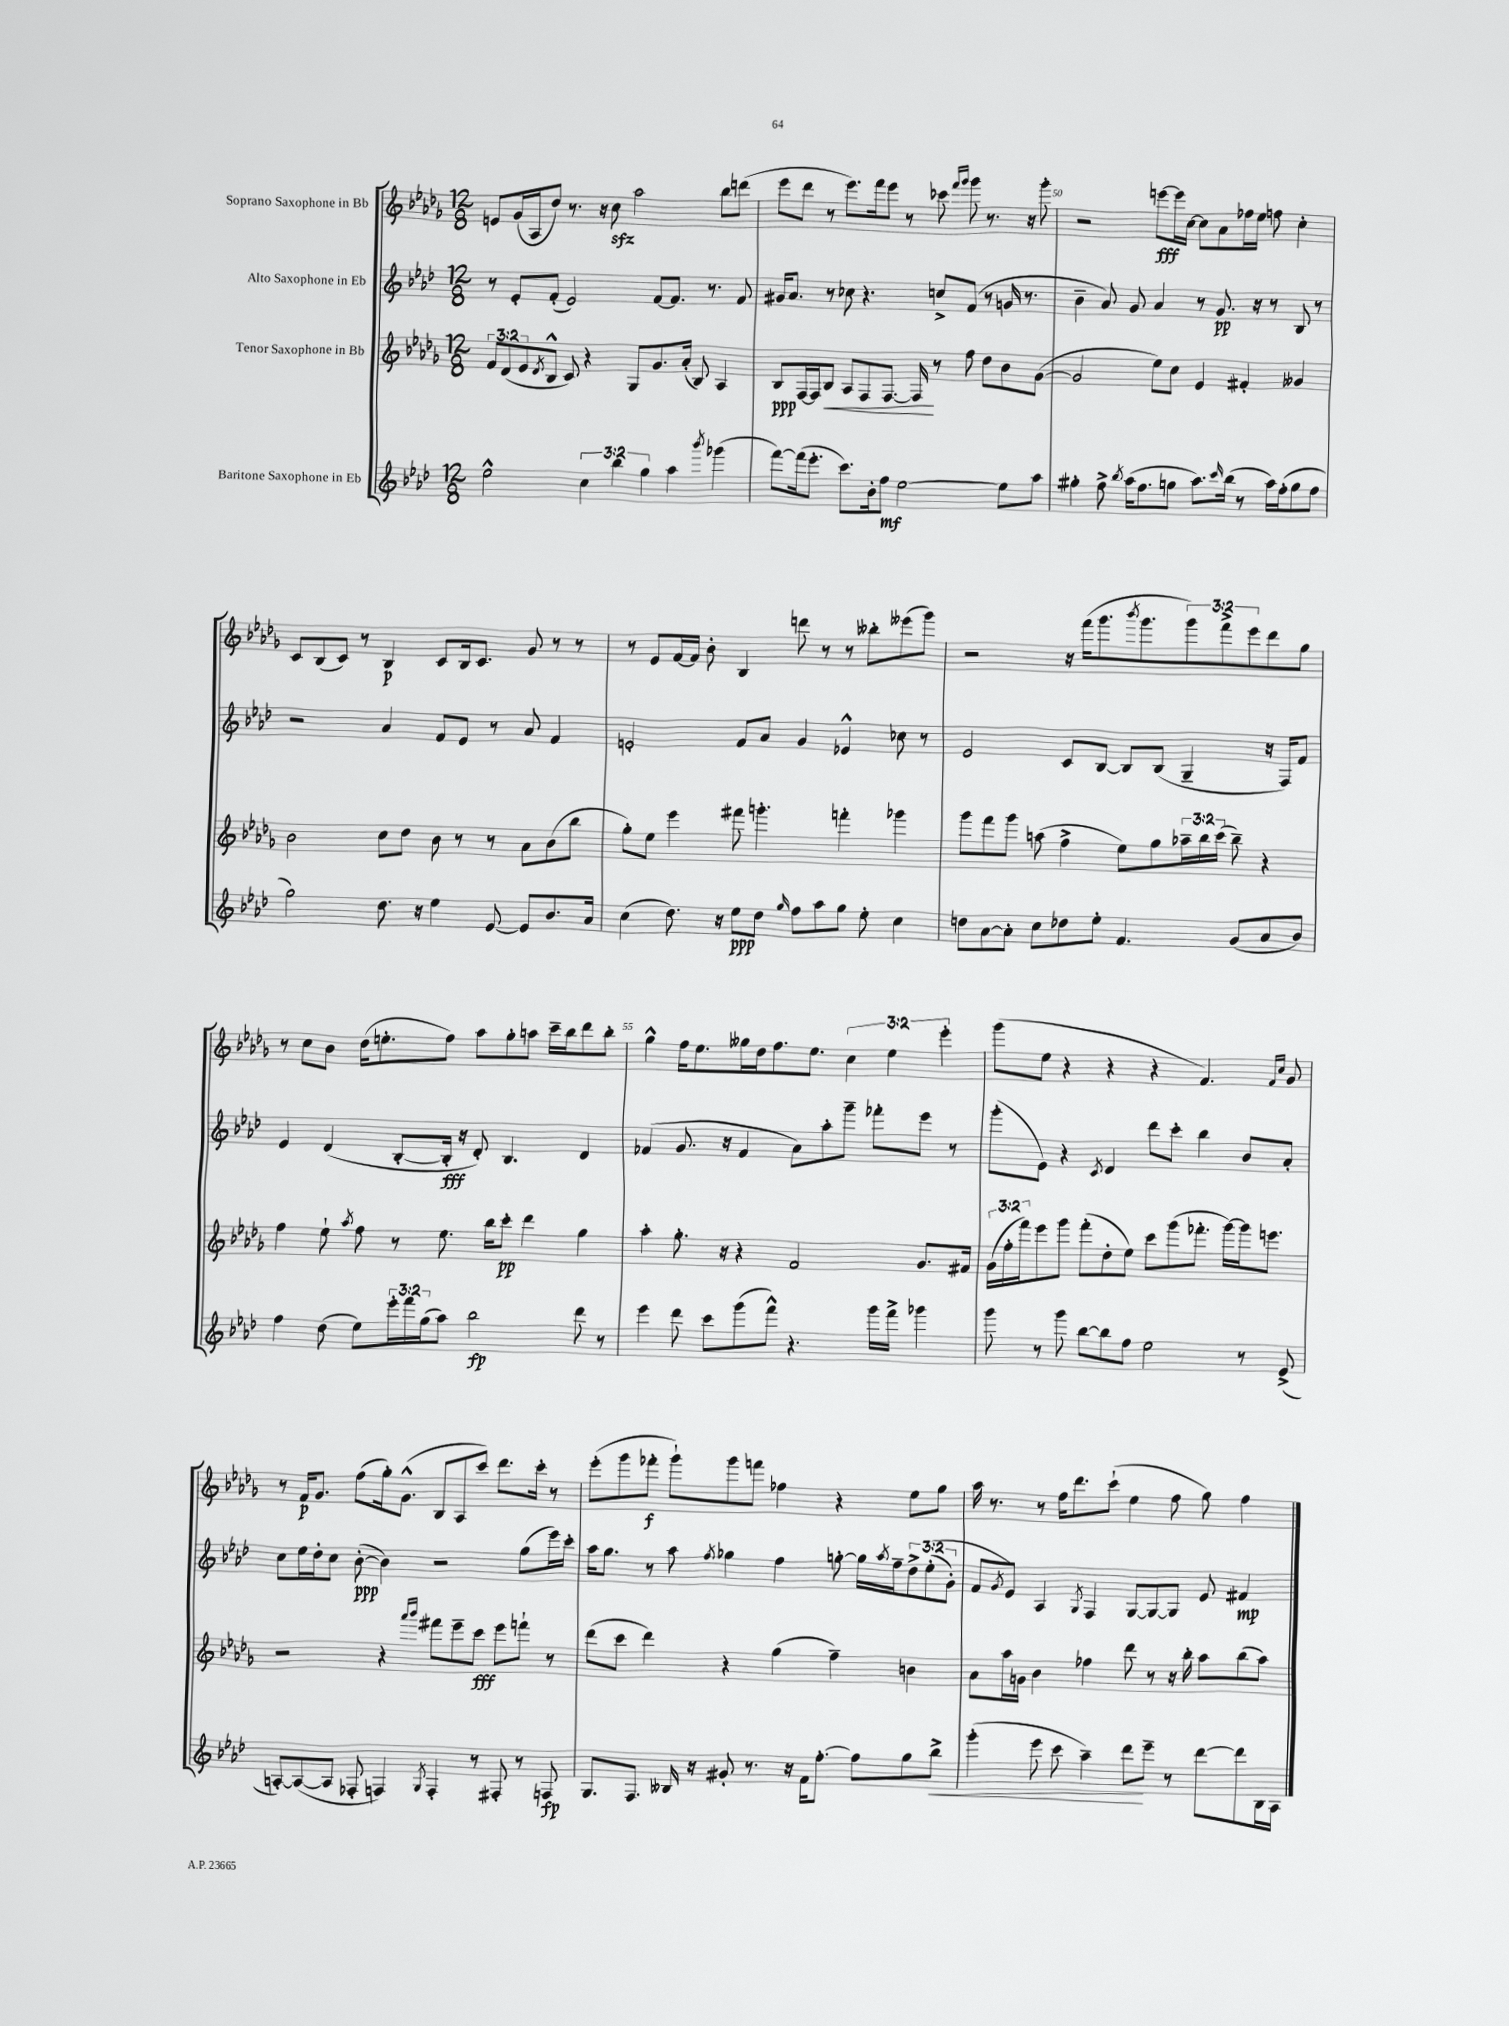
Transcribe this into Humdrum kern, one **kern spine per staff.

**kern	**dynam	**kern	**dynam	**kern	**dynam	**kern	**dynam
*part4	*part4	*part3	*part3	*part2	*part2	*part1	*part1
*staff4	*staff4	*staff3	*staff3	*staff2	*staff2	*staff1	*staff1
*I"Baritone Saxophone in Eb	*	*I"Tenor Saxophone in Bb	*	*I"Alto Saxophone in Eb	*	*I"Soprano Saxophone in Bb	*
*clefG2	*	*clefG2	*	*clefG2	*	*clefG2	*
*k[b-e-a-d-]	*	*k[b-e-a-d-g-]	*	*k[b-e-a-d-]	*	*k[b-e-a-d-g-]	*
*M12/8	*	*M12/8	*	*M12/8	*	*M12/8	*
=48	=48	=48	=48	=48	=48	=48	=48
2ee-^^\	.	12f/L	.	8r	.	8en/L	.
.	.	(12d-/	.	.	.	.	.
.	.	.	.	8e-'/L	.	(16g-/L	.
.	.	12e-/	.	.	.	.	.
.	.	.	.	.	.	16A-/J	.
.	.	8qd-/	.	.	.	.	.
.	.	8B-^^/J	.	(8f'/J	.	8dd-/J)	.
.	.	8c/)	.	2e-/)	.	8.r	.
6cc\	.	4r	.	.	.	.	.
.	.	.	.	.	.	16r	.
.	.	.	.	.	.	8cczz\	.
6bb-\	.	.	.	.	.	.	.
.	.	8G-/L	.	.	.	2aa-\	.
6gg\	.	.	.	.	.	.	.
.	.	8.g-/	.	[8f/L	.	.	.
4aa-\	.	.	.	8.f/J]	.	.	.
.	.	(16a-'/Jk	.	.	.	.	.
.	.	8B-/)	.	.	.	.	.
.	.	.	.	8.r	.	.	.
8qbbb-/	.	.	.	.	.	.	.
(4ggg-X\	.	4A-/	.	.	.	8bb-\L	.
.	.	.	.	8f/	.	(8dddn\J	.
=49	=49	=49	=49	=49	=49	=49	=49
[8fff\L)	.	8B-/L	ppp	16g#X/KL	.	8eee-\L	.
.	.	.	.	8.a-/J	.	.	.
(16fff\k]	.	[16F/L	.	.	.	8ddd-\J	.
8.eee-'\J	.	16F/J]	.	.	.	.	.
!	!	!	!LO:HP:b	!	!	!	!
.	.	8B-/J	<	8r	.	8r	.
8.ccc\L)	.	8A-/L	.	8cc-X\	.	8.eee-\L)	.
.	.	8F/	.	4.r	.	.	.
16b-'\k	.	.	.	.	.	16fff\k	.
8ff\J	mf	[8.F/J	.	.	.	8eee-\J	.
[2ee-\	.	.	.	.	.	8r	.
.	.	16F/]	.	.	.	.	.
.	.	8r	[	8ccn^/L	.	8ccc-X\	.
.	.	.	.	.	.	16qqfff/LL	.
.	.	.	.	.	.	16qqggg-/JJ	.
.	.	8ff\	.	(8f/J	.	8ggg-\	.
.	.	8dd-\L	.	8r	.	8.r	.
8ee-\L]	.	8b-\	.	16gn/	.	.	.
.	.	.	.	8.r	.	16r	.
8aa-\J	.	([8g-\J	.	.	.	8ggg-'\	.
=50	=50	=50	=50	=50	=50	=50	=50
4gg#X'\	.	2g-/]	.	4b-~\	.	2r	.
8ff^\	.	.	.	8a-/)	.	.	.
8qbb-/	.	.	.	.	.	.	.
(16aa-\KL	.	.	.	8g/	.	.	.
8.ff\	.	.	.	.	.	.	.
.	.	8ee-\L)	.	4a-/	.	[8eeen\L	fff
8ggn\J	.	8cc\J	.	.	.	16eee\L]	.
.	.	.	.	.	.	[16cc\JJ	.
8.aa-\L)	.	4e-/	.	8r	.	8cc\L]	.
.	.	.	.	8.g/	pp	8a-\	.
16qqccc/	.	.	.	.	.	.	.
(16bb-\Jk	.	.	.	.	.	.	.
8r	.	4f#X'/	.	.	.	16ff-X\L	.
.	.	.	.	16r	.	16ee-\JJ	.
16aa-\LL)	.	.	.	8r	.	8ffn\	.
(16ff'\J	.	.	.	.	.	.	.
8gg\	.	4g--X/	.	8B-/	.	4cc'\	.
8ff\J	.	.	.	8r	.	.	.
!!LO:LB:g=z
=51	=51	=51	=51	=51	=51	=51	=51
2gg\)	.	2b-\	.	2r	.	8c/L	.
.	.	.	.	.	.	(8B-/	.
.	.	.	.	.	.	8c/J)	.
.	.	.	.	.	.	8r	.
8.dd-\	.	8cc\L	.	4a-/	.	4B-/	p
.	.	8dd-\J	.	.	.	.	.
16r	.	.	.	.	.	.	.
4ee-\	.	8b-\	.	8f/L	.	8c/L	.
.	.	8r	.	8e-/J	.	16B-/k	.
.	.	.	.	.	.	8.c/J	.
[8e-/	.	8r	.	8r	.	.	.
8e-/L]	.	8a-\L	.	8a-/	.	8g-/	.
8.b-/	.	(8b-\	.	4f/	.	8r	.
.	.	8bb-\J	.	.	.	8r	.
16a-/Jk	.	.	.	.	.	.	.
=52	=52	=52	=52	=52	=52	=52	=52
(4cc\	.	8gg-'\L)	.	2en'/	.	8r	.
.	.	8ee-\J	.	.	.	8e-/L	.
8.dd-\)	.	4eee-\	.	.	.	[16f/L	.
.	.	.	.	.	.	16f/JJ]	.
.	.	.	.	.	.	8b-'\	.
16r	.	.	.	.	.	.	.
8ee-\L	ppp	8fff#X\	.	8f/L	.	4B-/	.
8dd-\J	.	4.gggn'\	.	8a-/J	.	.	.
16qqgg/	.	.	.	.	.	.	.
8ff\L	.	.	.	4g/	.	8dddn\	.
8aa-\	.	.	.	.	.	8r	.
8gg\J	.	4fffn'\	.	4e-X^^/	.	8r	.
8ee-'\	.	.	.	.	.	8bb--X'\L	.
4cc\	.	4ggg-X\	.	8cc-X\	.	(8eee--X\	.
.	.	.	.	8r	.	8ggg-\J)	.
=53	=53	=53	=53	=53	=53	=53	=53
8ddn\L	.	8ggg-\L	.	2e-/	.	2r	.
[8a-\	.	8fff\	.	.	.	.	.
8a-'\J]	.	8ggg-\J	.	.	.	.	.
8cc\L	.	(8aan\	.	.	.	.	.
8dd-X\	.	4ff^\	.	8c/L	.	16r	.
.	.	.	.	.	.	(16fff\KL	.
8ee-'\J	.	.	.	[8B-/J	.	8.ggg-\	.
4.f/	.	8ee-\L)	.	8B-/L]	.	.	.
.	.	.	.	.	.	8qbbb-/	.
.	.	.	.	.	.	8.ggg-\	.
.	.	8gg-\	.	(8B-/J	.	.	.
.	.	24aa-X~\L	.	4G~/	.	12ggg-\)	.
.	.	24bb-\	.	.	.	.	.
.	.	(24ccc\JJ	.	.	.	12fff^\	.
(8g/L	.	8bb-~\)	.	.	.	.	.
.	.	.	.	.	.	12eee-\	.
8a-/	.	4r	.	16r	.	8ddd-\	.
.	.	.	.	16F/KL)	.	.	.
8b-/J)	.	.	.	8f/J	.	8gg-\J	.
!!LO:LB:g=z
=54	=54	=54	=54	=54	=54	=54	=54
4ff\	.	4ff\	.	4e-/	.	8r	.
.	.	.	.	.	.	8cc\L	.
(8dd-\	.	8ee-`\	.	(4d-/	.	8b-\J	.
.	.	8qaa-/	.	.	.	.	.
8ee-\L)	.	8ff\	.	.	.	(16dd-\KL	.
.	.	.	.	.	.	8.een'\	.
24eee-'\L	.	8r	.	[8B-'/L	.	.	.
24fff\	.	.	.	.	.	.	.
(24gg\J	.	.	.	.	.	.	.
8aa-\J)	.	8.ee-\	.	16B-'/Jk]	fff	8ff\J)	.
.	.	.	.	16r	.	.	.
2bb-\	fp	.	.	8d-'/)	.	8aa-\L	.
.	.	16bb-\KL	.	.	.	.	.
.	.	8ccc'\J	pp	4.B-/	.	8gg-'\	.
.	.	4ddd-\	.	.	.	8aan\J	.
.	.	.	.	.	.	16ccc~\LL	.
.	.	.	.	.	.	16bb-\J	.
8ddd-\	.	4gg-\	.	4d-/	.	8ddd-\	.
8r	.	.	.	.	.	8bb-'\J	.
=55	=55	=55	=55	=55	=55	=55	=55
4eee-\	.	4aa-'\	.	(4f-X/	.	4gg-^^\	.
8ddd-\	.	8.gg-'\	.	8.g/	.	16ff\KL	.
.	.	.	.	.	.	8.ee-\	.
8ccc\L	.	.	.	.	.	.	.
.	.	16r	.	16r	.	.	.
(8ggg\	.	4r	.	4f-/	.	16gg--X\L	.
.	.	.	.	.	.	16dd-\J	.
8fff^^\J)	.	.	.	.	.	8.ff\	.
4.r	.	2f/	.	8a-\L)	.	.	.
.	.	.	.	.	.	8.ee-\J	.
.	.	.	.	8aa-'\	.	.	.
.	.	.	.	8ggg~\J	.	6cc\	.
16ggg\LL	.	.	.	8fff-X'\L	.	.	.
.	.	.	.	.	.	6ee-\	.
16fff^\JJ	.	.	.	.	.	.	.
4ggg-X\	.	8.g-/L	.	8eee-\J	.	.	.
.	.	.	.	.	.	6eee-'\	.
.	.	.	.	8r	.	.	.
.	.	16f#X/Jk	.	.	.	.	.
=56	=56	=56	=56	=56	=56	=56	=56
8ggg\	.	(24g-\LL	.	(8ggg'\L	.	(8ggg-\L	.
.	.	24ff'\	.	.	.	.	.
.	.	24fff\J)	.	.	.	.	.
8r	.	8eee-\	.	8e-\J)	.	8ee-\J	.
8ggg\	.	8ggg-\J	.	4r	.	4r	.
[8bb-\L	.	(8fff'\L	.	.	.	.	.
.	.	.	.	8qc/	.	.	.
8bb-\]	.	8dd-'\	.	4d-/	.	4r	.
8ff\J	.	8ee-\J)	.	.	.	.	.
2ee-\	.	8ccc\L	.	8ddd-\L	.	4r	.
.	.	(8ggg-\	.	8ccc'\J	.	.	.
.	.	8.fff-X'\J	.	4bb-\	.	4.f/)	.
.	.	[16ggg-\LL)	.	.	.	.	.
8r	.	16ggg-\J]	.	8b-/L	.	.	.
.	.	8.eeen\J	.	.	.	.	.
.	.	.	.	.	.	16qqf/LL	.
.	.	.	.	.	.	16qqcc/JJ	.
(8e-^/	.	.	.	8a-'/J	.	8g-/	.
!!LO:LB:g=z
=57	=57	=57	=57	=57	=57	=57	=57
[8An'/L)	.	2r	.	8cc\L	.	8r	.
(8A/_	.	.	.	16ee-\L	.	16f/KL	p
.	.	.	.	16dd-'\J	.	8.g-/J	.
8A/J]	.	.	.	8cc\J	.	.	.
8F-X'/	.	.	.	([8b-'\	ppp	(8ff\L	.
4Fn/)	.	4r	.	4b-\])	.	16gg-'\k)	.
.	.	.	.	.	.	(8.g-^^\J	.
.	.	16qqaaa-/LL	.	.	.	.	.
8qG/	.	16qqbbb-/JJ	.	.	.	.	.
4F'/	.	8fff#X\L	.	2r	.	8B-/L	.
.	.	8eee-~\	.	.	.	8A-/	.
8r	.	8ccc\J	fff	.	.	8ccc/J)	.
8F#X'/	.	8eee-\L	.	.	.	8.ddd-\L	.
8r	.	8fffn`\J	.	(8gg\L	.	.	.
.	.	.	.	.	.	16ccc'\Jk	.
8Fn/	fp	8r	.	16eee-\L)	.	8r	.
.	.	.	.	16ccc'\JJ	.	.	.
=58	=58	=58	=58	=58	=58	=58	=58
8.G/L	.	(8ddd-\L	.	16aa-\KL	.	(8eee-'\L	.
.	.	.	.	8.gg\J	.	.	.
.	.	8ccc\J	.	.	.	8ggg-\	.
8.F/J	.	.	.	.	.	.	.
.	.	4ddd-\)	.	8r	.	8fff-X'\J	f
16B--X/	.	.	.	8aa-\	.	8ggg-`\L)	.
16r	.	.	.	.	.	.	.
.	.	.	.	8qff/	.	.	.
8g#X'/	.	4r	.	4gg-X\	.	8ggg-\	.
8.r	.	.	.	.	.	8fffn\J	.
.	.	(4gg-\	.	4ff\	.	4ff-X\	.
16r	.	.	.	.	.	.	.
16f\KL	.	.	.	.	.	.	.
[8.ff'\J	.	.	.	.	.	.	.
.	.	4ff~\)	.	[8ggn'\	.	4r	.
8ff\L]	.	.	.	16gg\LL]	.	.	.
.	.	.	.	8qaa-/	.	.	.
.	.	.	.	16ff~\J	.	.	.
8gg\	.	4bn\	.	12dd-^\	.	8ee-\L	.
.	.	.	.	((12ee-'\	.	.	.
!	!LO:HP:b	!	!	!	!	!	!
8bb-^\J	<	.	.	.	.	8gg-\J	.
.	.	.	.	12g'\J)	.	.	.
=59	=59	=59	=59	=59	=59	=59	=59
(4ggg'\	.	8a-\L	.	8f/L	.	16aa-\	.
.	.	.	.	.	.	8.r	.
.	.	.	.	8qg/	.	.	.
.	.	16aa-\L	.	8e-/J)	.	.	.
.	.	16gn\JJ	.	.	.	.	.
8eee-\	.	4b-\	.	4A-/	.	8r	.
8ccc\	.	.	.	.	.	16ff\KL	.
.	.	.	.	.	.	8.ddd-\	.
.	.	.	.	8qG/	.	.	.
4aa-~\)	.	4ff-X\	.	4F/	.	.	.
.	.	.	.	.	.	(8ccc`\J	.
8ddd-\L	.	8ddd-\	.	[8G/L	.	4ee-\	.
8eee-~\J	[	8r	.	8G/_	.	.	.
8r	.	16r	.	8G/J]	.	8ff\	.
.	.	16bb-'\	.	.	.	.	.
[8ddd-\L	.	8aa-\L	.	8e-/	.	8gg-\)	.
8ddd-\]	.	(8bb-\	.	4f#X/	mp	4ff\	.
16B-\L	.	8aa-\J)	.	.	.	.	.
16A-\JJ	.	.	.	.	.	.	.
==	==	==	==	==	==	==	==
*-	*-	*-	*-	*-	*-	*-	*-
